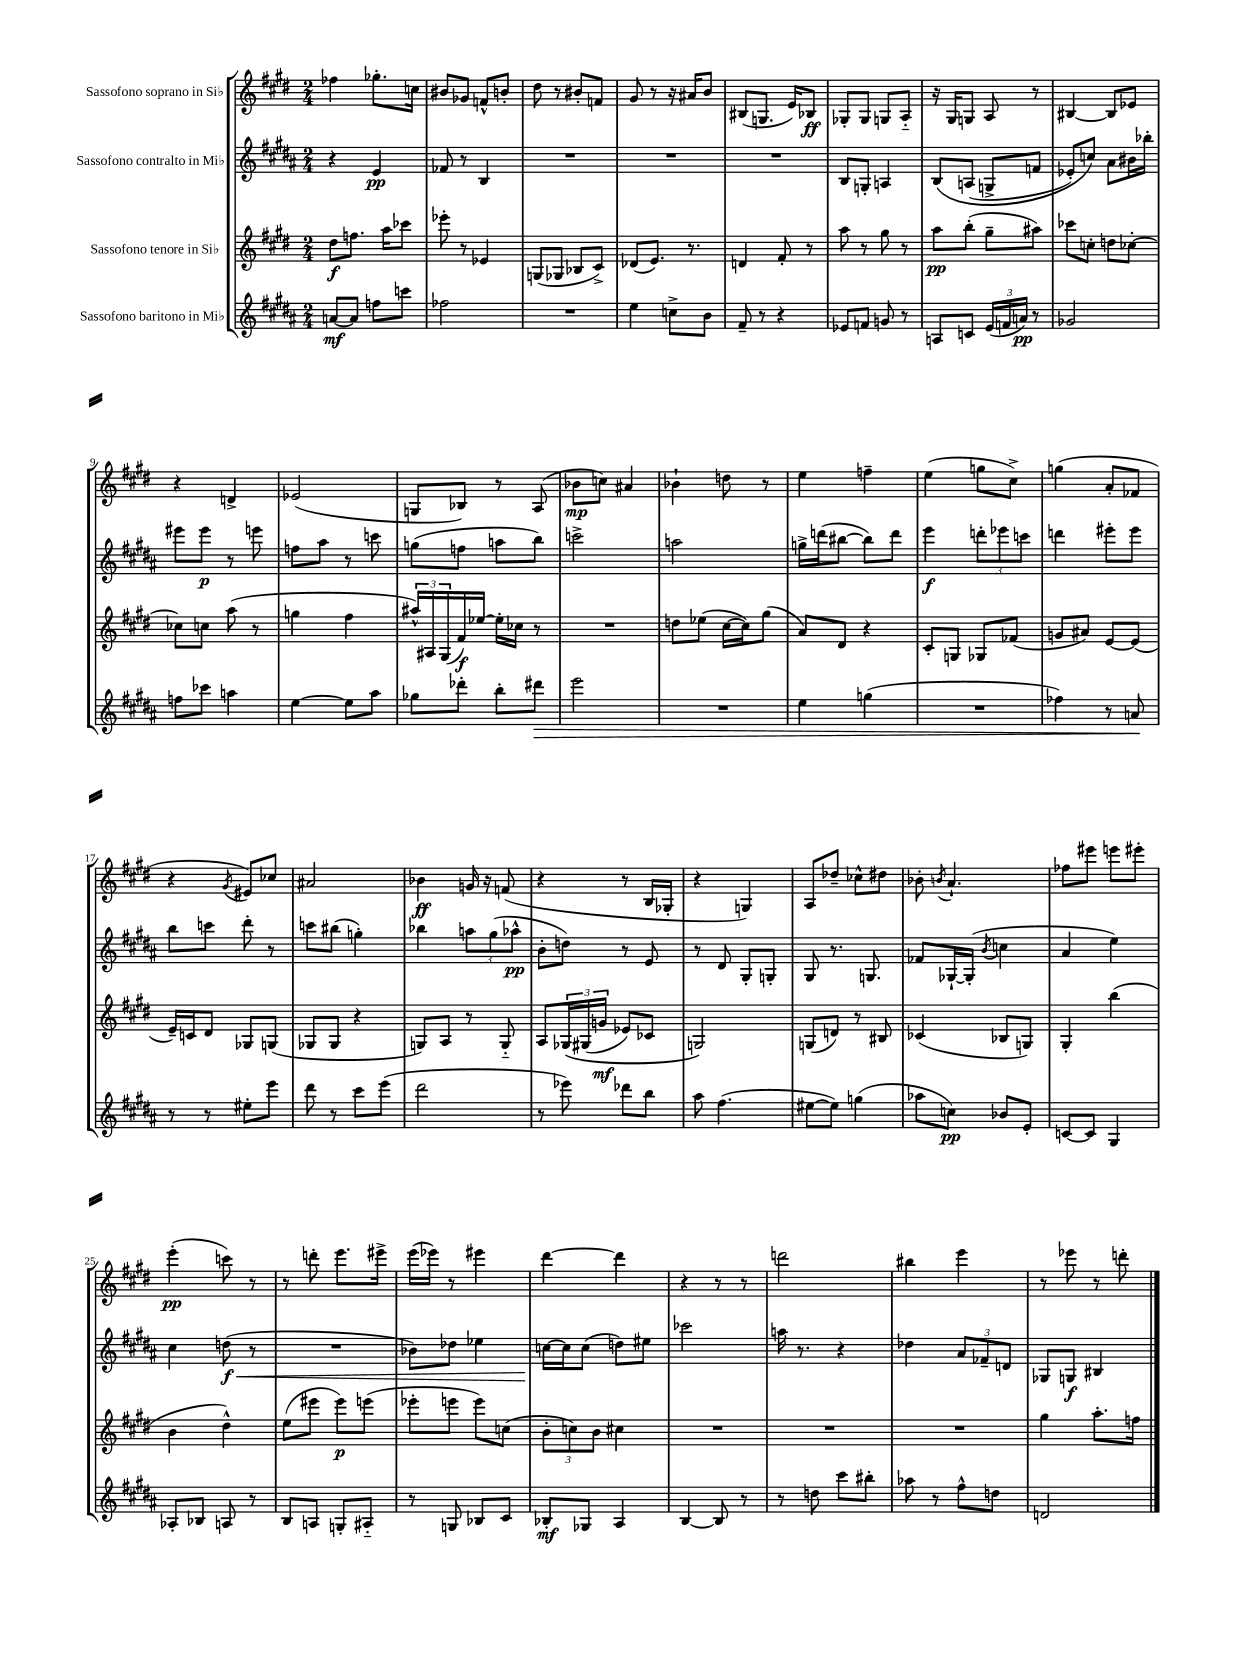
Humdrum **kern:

**kern	**kern	**kern	**kern
*staff4	*staff3	*staff2	*staff1
*clefG2	*clefG2	*clefG2	*clefG2
*k[f#c#g#d#a#]	*k[f#c#g#d#]	*k[f#c#g#d#a#]	*k[f#c#g#d#]
*M2/4	*M2/4	*M2/4	*M2/4
[8a	8dd#	4r	4ff-
8a]	8.ff	.	.
8ff	.	4e	8.gg-'
.	16aa	.	.
8ccc	8ccc-	.	.
.	.	.	16cc
=	=	=	=
2ff-	8eee-'	8f-	8b#
.	8r	8r	8g-
.	4e-	4B	8f^^
.	.	.	8b'
=	=	=	=
2r	(8G	2r	8dd#
.	8G-	.	8r
.	8B-	.	8b#'
.	8c#^)	.	8f
=	=	=	=
4ee	(8d-	2r	8g#
.	8.e)	.	8r
8cc^	.	.	16r
.	8.r	.	16a#
8b	.	.	8b
=	=	=	=
8f#~	4d	2r	(8B#
8r	.	.	8.G
4r	8f#'	.	.
.	.	.	16e)
.	8r	.	8B-
=	=	=	=
8e-	8aa	8B	8G-'
8f	8r	8G'	8G-
8g	8gg#	4A	8G
8r	8r	.	8A'~
=	=	=	=
8A	8aa	&(8B	16r
.	.	.	16G#
8c	(8bb'	(8A	8G
(24e	8gg#~	8G^	8A
24f	.	.	.
24a)	.	.	.
8r	8aa#)	8f	8r
=	=	=	=
2g-	8ccc-	8e-')	[4B#
.	8cc'	8cc&)	.
.	8dd	8a#	8B#]
.	[8cc-'	16b#	8e-
.	.	16bb-'	.
=	=	=	=
8ff	8cc-]	8eee#	4r
8ccc-	8cc	8eee#	.
4aa	(8aa	8r	4d^
.	8r	8eee	.
=	=	=	=
[4ee	4gg	8ff	(2e-
.	.	8aa#	.
8ee]	4ff#	8r	.
8aa#	.	8ccc	.
=	=	=	=
8gg-	24aa#^^)	(8gg	8G
.	24A#	.	.
.	(24G#	.	.
8ddd-'	16f#)	8ff	8B-)
.	[16ee-	.	.
8bb'	16ee-']	8aa	8r
.	16cc-	.	.
8ddd#	8r	8bb)	(8A
=	=	=	=
2eee	2r	2ccc^	8b-
.	.	.	8cc)
.	.	.	4a#
=	=	=	=
2r	8dd	2aa	4b-`
.	(8ee-	.	.
.	[16cc#	.	8dd
.	16cc#])	.	.
.	(8gg#	.	8r
=	=	=	=
4ee	8a)	16gg^	4ee
.	.	(16ddd	.
.	8d#	[8bb#	.
(4gg	4r	8bb#])	4ff~
.	.	8ddd	.
=	=	=	=
2r	8c#'	4eee	(4ee
.	8G	.	.
.	8G-	12ddd'	8gg
.	.	12eee-	.
.	(8f-	.	8cc#^)
.	.	12ccc	.
=	=	=	=
4ff-)	8g	4ddd	(4gg
.	8a#)	.	.
8r	[8e	8eee#'	8a'
8a	(8e]	8eee#	8f-
=	=	=	=
8r	16e~)	8bb	4r
.	16c	.	.
8r	8d#	8ccc	.
.	.	.	8qg#
8ee#'	8G-	8ddd#'	8e#)
8eee	(8G	8r	8cc-
=	=	=	=
8ddd#	8G-	8ccc	2a#
8r	8G-	(8bb#	.
8ccc#	4r	4gg')	.
(8eee	.	.	.
=	=	=	=
2ddd#	8G)	4bb-	4b-
.	8A	.	.
.	8r	12aa	16g
.	.	.	16r
.	.	(12gg#	.
.	8G'~	.	(8f
.	.	12aa-^^	.
=	=	=	=
8r	8A	8b'	4r
8eee-)	&(24G-	8dd)	.
.	(24G#	.	.
.	24g	.	.
8ddd-	8e-)	8r	8r
8bb	8c-	8e	16B
.	.	.	16G-'
=	=	=	=
8aa#	2G&)	8r	4r
(4.ff#	.	8d#	.
.	.	8G#'	4G)
.	.	8G'	.
=	=	=	=
[8ee#	(8G	8G#	8A
8ee#])	8d)	8.r	8dd-~
(4gg	8r	.	8cc-^^
.	.	8.G	.
.	8B#	.	8dd#
=	=	=	=
8aa-	(4c-	8f-	8b-'
.	.	.	8qb
8cc)	.	[16G-`	4.a`
.	.	(16G-']	.
.	.	8qb	.
8b-	8B-	4cc	.
8e'	8G)	.	.
=	=	=	=
[8c	4G#'	4a#	8ff-
8c]	.	.	8eee#
4G#	(4bb	4ee)	8eee
.	.	.	8eee#'
=	=	=	=
8A-'	4b	4cc#	(4eee'
8B-	.	.	.
8A	4dd#^^)	(8dd	8ccc)
8r	.	8r	8r
=	=	=	=
8B	(8ee	2r	8r
8A	8eee#	.	8ddd'
8G'	8eee#)	.	8.eee
8A#'~	(8eee	.	.
.	.	.	16eee#^
=	=	=	=
8r	8eee-'	8b-)	(16eee
.	.	.	16eee-)
8G	8eee	8dd-	8r
8B-	8eee)	4ee-	4eee#
8c#	(8cc	.	.
=	=	=	=
8B-'	12b'	[16cc	[4ddd#
.	.	16cc]	.
.	12cc)	.	.
8G-	.	(8cc	.
.	12b	.	.
4A#	4cc#	8dd)	4ddd#]
.	.	8ee#	.
=	=	=	=
[4B	2r	2ccc-	4r
8B]	.	.	8r
8r	.	.	8r
=	=	=	=
8r	2r	16aa	2ddd
.	.	8.r	.
8dd	.	.	.
8ccc#	.	4r	.
8bb#'	.	.	.
=	=	=	=
8aa-	2r	4dd-	4bb#
8r	.	.	.
8ff#^^	.	12a#	4eee
.	.	12f-~	.
8dd	.	.	.
.	.	12d	.
=	=	=	=
2d	4gg#	8G-	8r
.	.	8G	8eee-
.	8.aa'	4B#	8r
.	.	.	8ddd'
.	16ff	.	.
==	==	==	==
*-	*-	*-	*-
